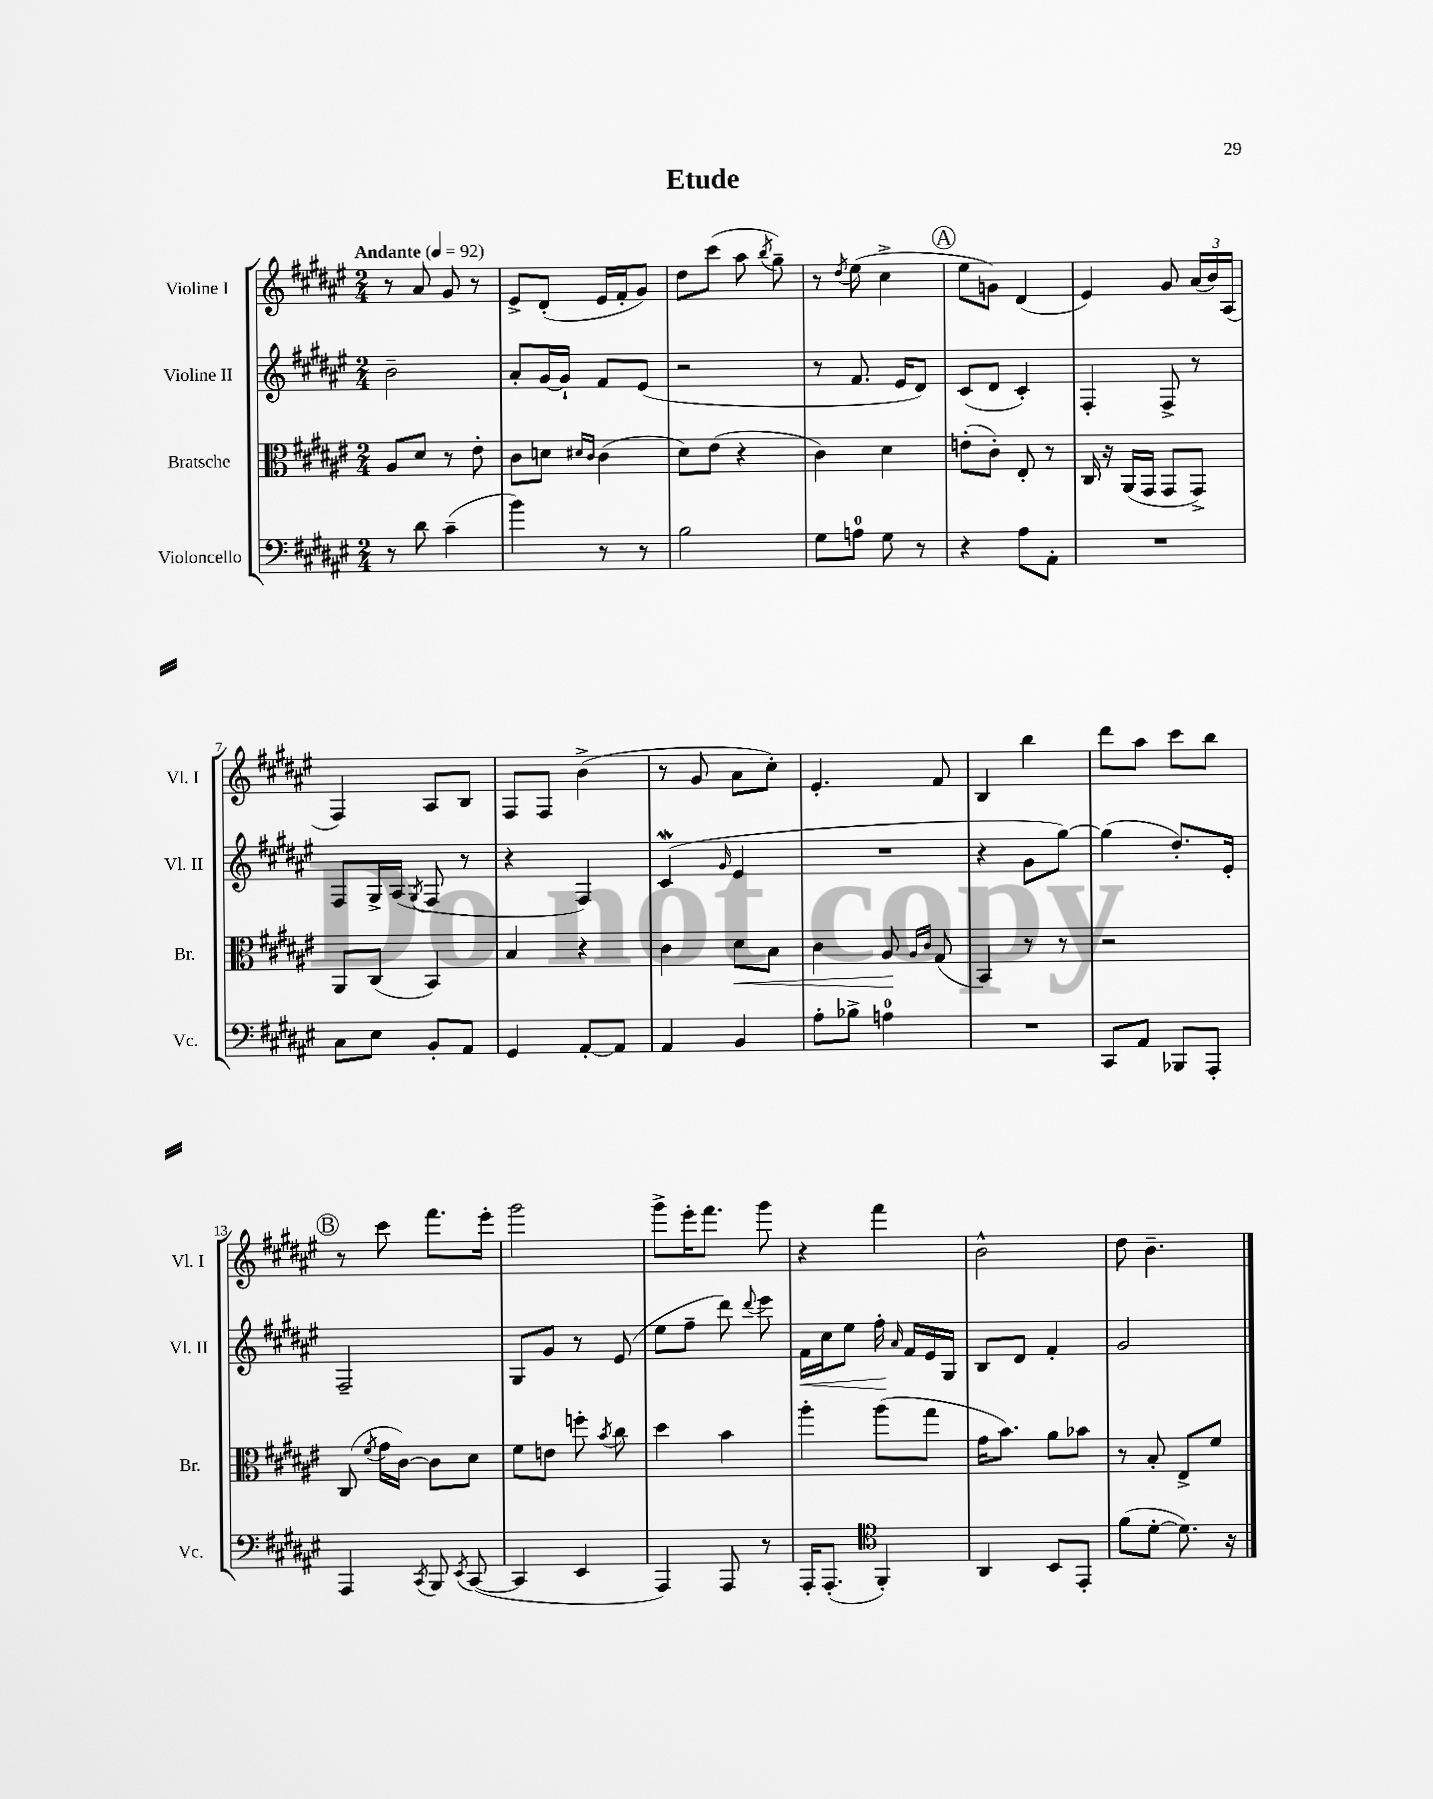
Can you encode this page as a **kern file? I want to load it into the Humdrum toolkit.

**kern	**kern	**dynam	**kern	**dynam	**kern
*part4	*part3	*part3	*part2	*part2	*part1
*staff4	*staff3	*staff3	*staff2	*staff2	*staff1
*I"Violoncello	*I"Bratsche	*	*I"Violine II	*	*I"Violine I
*I'Vc.	*I'Br.	*	*I'Vl. II	*	*I'Vl. I
*clefF4	*clefC3	*	*clefG2	*	*clefG2
*k[f#c#g#d#a#e#]	*k[f#c#g#d#a#e#]	*	*k[f#c#g#d#a#e#]	*	*k[f#c#g#d#a#e#]
*M2/4	*M2/4	*	*M2/4	*	*M2/4
*MM92	*MM92	*	*MM92	*	*MM92
=1	=1	=1	=1	=1	=1
!	!	!	!	!	!LO:TX:a:B:t=Andante
8r	8A#/L	.	2b~\	.	8r
8d#\	8d#/J	.	.	.	8a#/
(4c#~\	8r	.	.	.	8g#/
.	8e#'\	.	.	.	8r
=2	=2	=2	=2	=2	=2
4b\)	8c#\L	.	8a#'/L	.	8e#^/L
.	8dn\J	.	[16g#/L	.	(8d#'/J
.	.	.	16g#`/JJ]	.	.
.	16qqd#X/LL	.	.	.	.
.	16qqc#/JJ	.	.	.	.
8r	(4c#\	.	8f#/L	.	16e#/LL
.	.	.	.	.	16f#'/J
8r	.	.	(8e#/J	.	8g#/J)
=3	=3	=3	=3	=3	=3
2B\	8d#\L)	.	2r	.	8dd#\L
.	(8e#\J	.	.	.	(8ccc#\J
.	4r	.	.	.	8aa#\
.	.	.	.	.	8qbb/
.	.	.	.	.	8gg#~\)
=4	=4	=4	=4	=4	=4
8G#\L	4c#\)	.	8r	.	8r
.	.	.	.	.	8qdd#/
8An\J	.	.	8.f#/	.	(8ee#\
8G#\	4d#\	.	.	.	4cc#^\
.	.	.	16e#/KL	.	.
8r	.	.	8d#/J)	.	.
!!LO:REH:place=s1:t=A
=5	=5	=5	=5	=5	=5
4r	(8en'\L	.	(8c#/L	.	8ee#\L
.	8c#'\J)	.	8d#/J	.	8gn\J)
8A#\L	8E#'/	.	4c#'/)	.	(4d#/
8AA#'\J	8r	.	.	.	.
=6	=6	=6	=6	=6	=6
2r	16C#/	.	4F#'/	.	4e#/)
.	16r	.	.	.	.
.	(16AA#/LL	.	.	.	.
.	16GG#/JJ	.	.	.	.
.	8GG#/L	.	8F#^/	.	8g#/
.	8GG#^/J)	.	8r	.	(24a#/LL
.	.	.	.	.	24b/)
.	.	.	.	.	(24A#/JJ
!!LO:LB:g=z
=7	=7	=7	=7	=7	=7
8C#\L	8AA#/L	.	8F#/L	.	4F#/)
8E#\J	(8C#/J	.	16G#^/L	.	.
.	.	.	(16A#/JJ	.	.
.	.	.	8qG#/	.	.
8BB'/L	4BB/)	.	8F#/	.	8A#/L
8AA#/J	.	.	8r	.	8B/J
=8	=8	=8	=8	=8	=8
4GG#/	4B/	.	4r	.	8F#/L
.	.	.	.	.	8F#/J
[8AA#'/L	4r	.	4F#/)	.	(4b^\
8AA#/J]	.	.	.	.	.
=9	=9	=9	=9	=9	=9
4AA#/	4c#\	.	(4c#W/	.	8r
.	.	.	.	.	8g#/
.	.	.	16qqg#/	.	.
!	!	!LO:HP:b	!	!	!
4BB/	8d#\L	<	4e#/	.	8a#\L
.	8B\J	.	.	.	8cc#'\J)
=10	=10	=10	=10	=10	=10
8A#'\L	4c#\	.	2r	.	4.e#'/
8B-X^\J	.	.	.	.	.
4An\	8A#/	.	.	.	.
.	16qqA#/LL	.	.	.	.
.	16qqc#/JJ	.	.	.	.
.	(8G#/	[	.	.	8f#/
=11	=11	=11	=11	=11	=11
2r	4BB/)	.	4r	.	4B/
.	8r	.	8g#\L	.	4bb\
.	8r	.	[8gg#\J)	.	.
=12	=12	=12	=12	=12	=12
8CC#/L	2r	.	(4gg#\]	.	8ddd#\L
8AA#/J	.	.	.	.	8aa#\J
8BBB-X/L	.	.	8.dd#'/L)	.	8ccc#\L
8AAA#'/J	.	.	.	.	8bb\J
.	.	.	16e#'/Jk	.	.
!!LO:LB:g=z
!!LO:REH:place=s1:t=B
=13	=13	=13	=13	=13	=13
4AAA#/	(8C#/	.	2F#~/	.	8r
.	8qf#/	.	.	.	.
.	16g#\LL	.	.	.	8ccc#\
.	[16c#\JJ)	.	.	.	.
8qCC#/	.	.	.	.	.
8BBB/	8c#\L]	.	.	.	8.fff#\L
8qEE#/	.	.	.	.	.
([8CC#/	8d#\J	.	.	.	.
.	.	.	.	.	16eee#'\Jk
=14	=14	=14	=14	=14	=14
4CC#/]	8f#\L	.	8G#/L	.	2ggg#\
.	8en\J	.	8g#/J	.	.
4EE#/	8ffn'\	.	8r	.	.
.	8qb/	.	.	.	.
.	8cc#\	.	(8e#/	.	.
=15	=15	=15	=15	=15	=15
4AAA#/)	4dd#\	.	8ee#\L	.	8ggg#^\L
.	.	.	8ff#~\J	.	16eee#'\K
.	.	.	.	.	8.fff#\J
8AAA#/	4b\	.	8ddd#\)	.	.
.	.	.	8qqddd#/	.	.
8r	.	.	8eee#\	.	8ggg#\
=16	=16	=16	=16	=16	=16
!	!	!	!	!LO:HP:b	!
16AAA#'/KL	4aa#'\	.	16f#\LL	<	4r
(8.AAA#'/J	.	.	16cc#\J	.	.
.	.	.	8ee#\J	.	.
*clefC4	*	*	*	*	*
4FF#'/)	(8aa#\L	.	16ff#'\	.	4fff#\
.	.	.	16qqa#/	.	.
.	.	.	16f#/LL	[	.
.	8gg#\J	.	16e#/	.	.
.	.	.	16G#/JJ	.	.
=17	=17	=17	=17	=17	=17
4AA#/	16g#\KL	.	8B/L	.	2b^^\
.	8.b\J)	.	.	.	.
.	.	.	8d#/J	.	.
8BB/L	8a#\L	.	4f#'/	.	.
8EE#'/J	8b-X\J	.	.	.	.
=18	=18	=18	=18	=18	=18
(8f#\L	8r	.	2g#/	.	8dd#\
[8d#'\J	8B'/	.	.	.	4.b~\
8.d#\])	8E#^/L	.	.	.	.
.	8f#/J	.	.	.	.
16r	.	.	.	.	.
==	==	==	==	==	==
*-	*-	*-	*-	*-	*-
